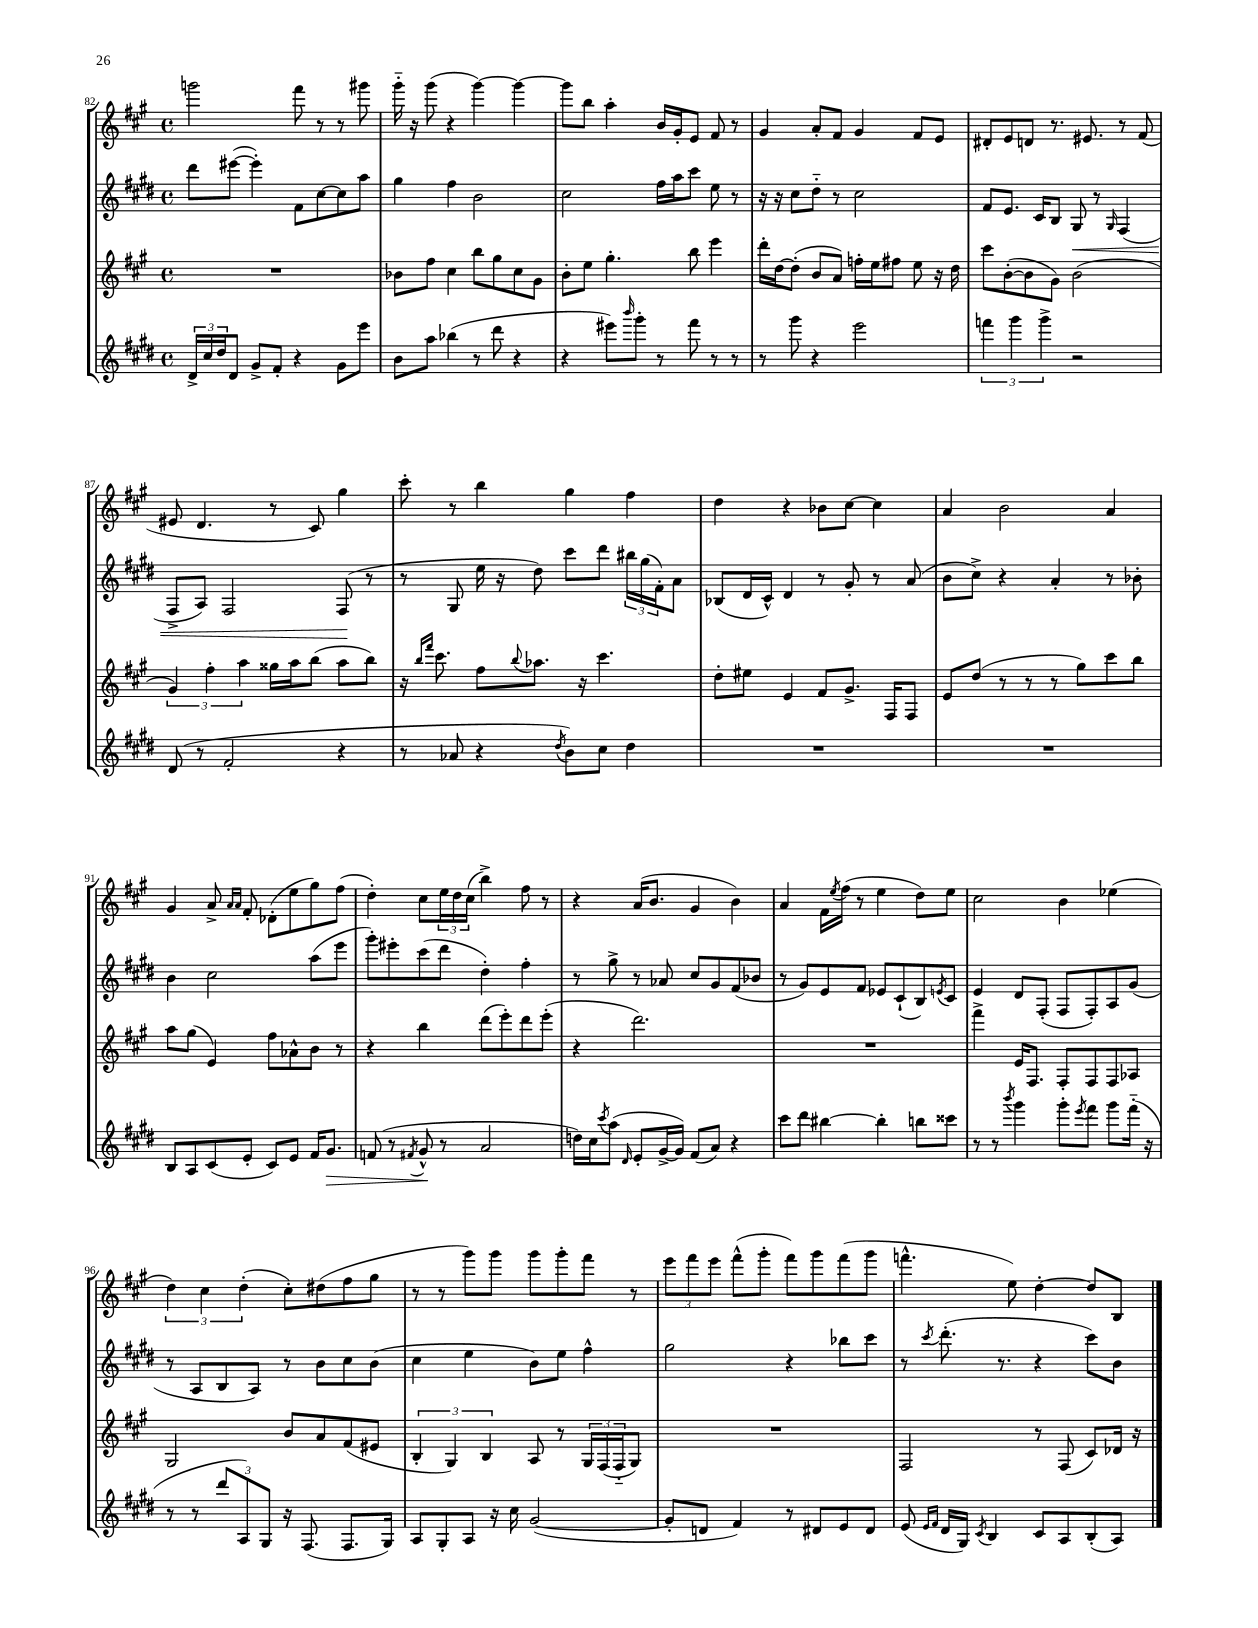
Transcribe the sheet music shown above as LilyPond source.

<<
\new StaffGroup <<
\new Staff = "s0" {
    \clef treble \key a \major \defaultTimeSignature \time 4/4
    g'''2 fis'''8 r8 r8 gis'''8 |
    gis'''16-_ r16 gis'''8( r4 gis'''4~) gis'''4~ |
    gis'''8 b''8 a''4-. b'16 gis'16-. e'8 fis'8 r8 |
    gis'4 a'8-. fis'8 gis'4 fis'8 e'8 |
    dis'8-. e'8 d'8 r8. eis'8. r8 fis'8( |
    eis'8 d'4. r8 cis'8) gis''4 |
    cis'''8-. r8 b''4 gis''4 fis''4 |
    d''4 r4 bes'8 cis''8~ cis''4 |
    a'4 b'2 a'4 |
    gis'4 a'8-> \grace { a'16 a'16 } fis'8-. des'8-.( e''8 gis''8) fis''8( |
    d''4-.) cis''8 \tuplet 3/2 { e''16 d''16 cis''16( } b''4->) fis''8 r8 |
    r4 a'16( b'8. gis'4 b'4) |
    a'4 fis'16 \acciaccatura { e''8 } fis''16( r8 e''4 d''8) e''8 |
    cis''2 b'4 ees''4( |
    \tuplet 3/2 { d''4) cis''4 d''4-.( } cis''8-.) dis''8( fis''8 gis''8 |
    r8 r8 gis'''8) gis'''8 gis'''8 gis'''8-. fis'''8 r8 |
    \tuplet 3/2 { e'''8 fis'''8 e'''8 } fis'''8-^( gis'''8-. fis'''8) gis'''8 fis'''8( gis'''8 |
    f'''4.-^ e''8) d''4~-. d''8 b8 \bar "|." |
}
\new Staff = "s1" {
    \clef treble \key e \major \defaultTimeSignature \time 4/4
    dis'''8 eis'''8~( eis'''4-.) fis'8 cis''8~ cis''8 a''8 |
    gis''4 fis''4 b'2 |
    cis''2 fis''16 a''16 cis'''8 e''8 r8 |
    r16 r16 cis''8 dis''8-_ r8 cis''2 |
    fis'8 e'8. cis'16 b8 gis8\< r8 \grace { gis16 } fis4( |
    fis8-> a8) fis2 fis8\!( r8 |
    r8 gis8 e''16 r16 dis''8) cis'''8 dis'''8 \tuplet 3/2 { bis''16 gis''16( fis'16-.) } a'8 |
    bes8( dis'16 cis'16-^) dis'4 r8 gis'8-. r8 a'8( |
    b'8 cis''8->) r4 a'4-. r8 bes'8-. |
    b'4 cis''2 a''8( e'''8 |
    gis'''8-.) eis'''8-. cis'''8( dis'''8 dis''4-.) fis''4-. |
    r8 gis''8-> r8 aes'8 cis''8 gis'8 fis'8( bes'8 |
    r8 gis'8) e'8 fis'8 ees'8 cis'8-!( b8) \acciaccatura { e'8 } cis'8 |
    e'4 dis'8 fis8-.( fis8 fis8-.) a8 gis'8( |
    r8 a8 b8 a8) r8 b'8 cis''8 b'8( |
    cis''4 e''4 b'8) e''8 fis''4-^ |
    gis''2 r4 bes''8 cis'''8 |
    r8 \acciaccatura { cis'''8 } dis'''8.-.( r8. r4 cis'''8) b'8 \bar "|." |
}
\new Staff = "s2" {
    \clef treble \key a \major \defaultTimeSignature \time 4/4
    R1 |
    bes'8 fis''8 cis''4 b''8 gis''8 cis''8 gis'8 |
    b'8-. e''8 gis''4.-. b''8 e'''4 |
    d'''16-. d''16~ d''8-.( b'8 a'8) f''16-. e''16 fis''8 e''8 r16 d''16 |
    cis'''8 b'8~-.( b'8 gis'8) b'2( |
    \tuplet 3/2 { gis'4) fis''4-. a''4 } gisis''16 a''16 b''8( a''8 b''8) |
    r16 \grace { b''16 fis'''16 } cis'''8. fis''8 \appoggiatura { b''8 } aes''8. r16 cis'''4. |
    d''8-. eis''8 e'4 fis'8 gis'8.-> fis16 fis8 |
    e'8 d''8( r8 r8 r8 gis''8) cis'''8 b''8 |
    a''8 gis''8( e'4) fis''8 aes'8-^ b'8 r8 |
    r4 b''4 d'''8( e'''8-.) d'''8 e'''8-.( |
    r4 d'''2.) |
    R1 |
    fis'''4-> e'16 fis8. fis8-. fis8 fis8 aes8 |
    gis2 b'8 a'8 fis'8( eis'8 |
    \tuplet 3/2 { b4-. gis4) b4 } a8 r8 \tuplet 3/2 { gis16 fis16( fis16-_ } gis8) |
    R1 |
    fis2 r8 fis8( cis'8) des'16 r16 \bar "|." |
}
\new Staff = "s3" {
    \clef treble \key e \major \defaultTimeSignature \time 4/4
    \tuplet 3/2 { dis'16-> cis''16 dis''16 } dis'8 gis'8-> fis'8-. r4 gis'8 e'''8 |
    b'8 a''8 bes''4( r8 dis'''8 r4 |
    r4 eis'''8) \grace { b'''16 } gis'''8-. r8 fis'''8 r8 r8 |
    r8 gis'''8 r4 e'''2 |
    \tuplet 3/2 { f'''4 gis'''4 gis'''4-> } r2 |
    dis'8( r8 fis'2-. r4 |
    r8 aes'8 r4 \acciaccatura { dis''8 } b'8) cis''8 dis''4 |
    R1 |
    R1 |
    b8 a8 cis'8( e'8-. cis'8) e'8 fis'16 gis'8.\> |
    f'8( r8 \acciaccatura { fis'8 } gis'8-^\! r8 a'2 |
    d''16) cis''16 \acciaccatura { cis'''8 } a''8( \grace { dis'16 } e'8-. gis'16~-> gis'16) fis'8( a'8) r4 |
    cis'''8 dis'''8 bis''4~ bis''4-. b''8 cisis'''8 |
    r8 r8 \acciaccatura { b'''8 } gis'''4 gis'''8-. \acciaccatura { e'''8 } fis'''8 gis'''8 fis'''16-_( r16 |
    r8 r8 \tuplet 3/2 { dis'''8 a8) gis8 } r16 fis8.( fis8. gis16) |
    a8 gis8-. a8 r16 cis''16 gis'2~( |
    gis'8-. d'8 fis'4) r8 dis'8 e'8 dis'8 |
    e'8( \grace { e'16 fis'16 } dis'16 gis16) \acciaccatura { cis'8 } b4 cis'8 a8 b8-.( a8) \bar "|." |
}
>>
>>
\layout { \context { \Score currentBarNumber = #82 } }
